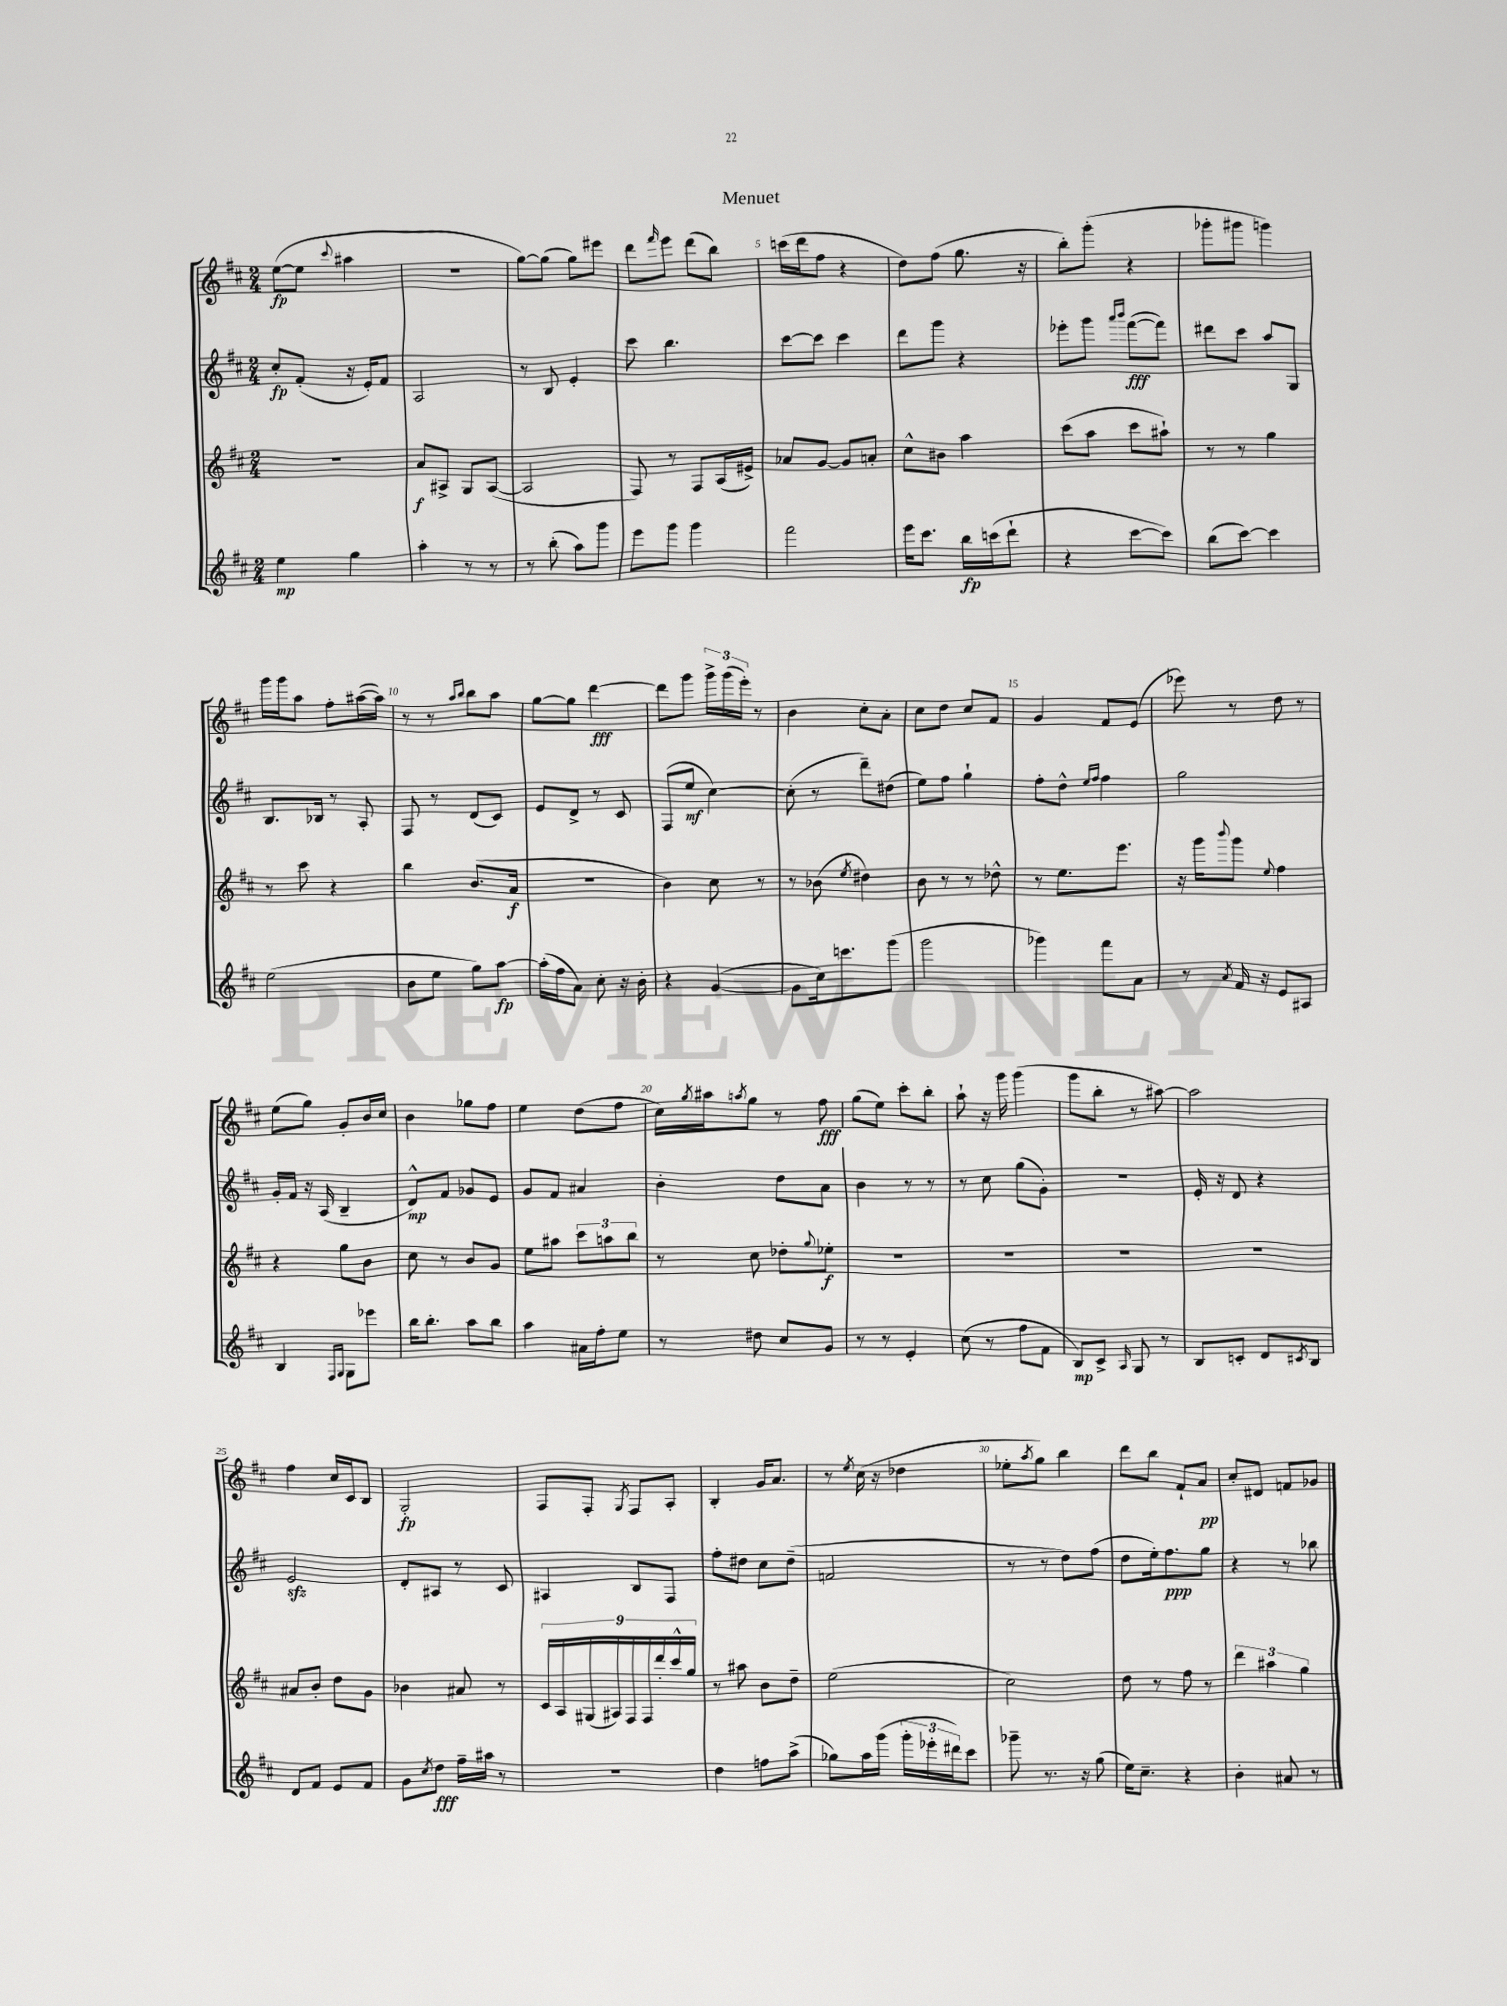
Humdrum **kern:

**kern	**kern	**kern	**kern
*staff4	*staff3	*staff2	*staff1
*clefG2	*clefG2	*clefG2	*clefG2
*k[f#c#]	*k[f#c#]	*k[f#c#]	*k[f#c#]
*M2/4	*M2/4	*M2/4	*M2/4
4ee	2r	8cc#'	([8ee
.	.	(8f#'	8ee]
.	.	.	8qqccc#
4gg	.	16r	4aa#
.	.	16e')	.
.	.	8f#	.
=	=	=	=
4aa'	8a	2A	2r
.	8A#^	.	.
8r	8G	.	.
8r	([8A#	.	.
=	=	=	=
8r	2A#]	8r	[8gg)
(8bb'	.	8B	(8gg]
8aa)	.	4e'	8gg)
8ggg	.	.	8eee#
=	=	=	=
8eee	8F#)	8ccc#	8ddd
.	.	.	16qqfff#
8ggg	8r	4.bb	8eee
4ggg	8F#	.	(8ddd
.	(16A	.	8bb)
.	16e#^)	.	.
=	=	=	=
2fff#	8a-	[8ccc#	(16ccc
.	.	.	16ddd
.	[8g	8ccc#]	8ff#
.	8g]	4ccc#	4r
.	8a'	.	.
=	=	=	=
16eee	8cc#^^	8ddd	8dd)
8.ccc#	.	.	.
.	8b#	8ggg	(8ff#
16bb	4aa	4r	8.gg
(16ccc	.	.	.
8ddd`	.	.	.
.	.	.	16r
=	=	=	=
4r	(8ccc#	8eee-'	8bb')
.	8aa	8ggg	(8ggg'
.	.	16qqaaa	.
.	.	16qqbbb	.
[8ccc#	8ccc#	([8fff#	4r
8ccc#])	8aa#`)	8fff#])	.
=	=	=	=
(8bb	8r	8ddd#	8ggg-'
[8ccc#)	8r	8ccc#	8ggg#
4ccc#]	4gg	8aa	4ggg)
.	.	8G	.
=	=	=	=
(2ee	8r	8.B	16ggg
.	.	.	16ggg
.	8ccc#	.	8aa
.	.	16B-	.
.	4r	8r	8ff#'
.	.	8A'	([16aa#
.	.	.	16aa#])
=	=	=	=
8b	4bb	8F#	8r
8ee	.	8r	8r
.	.	.	16qqaa
.	.	.	16qqbb
8gg)	(8.b	(8d	8bb
[8aa	.	8c#)	8aa
.	16a	.	.
=	=	=	=
(16aa']	2r	8e	[8gg
16ff#	.	.	.
8a)	.	8d^	8gg]
8cc#'	.	8r	[4ddd
16r	.	8c#	.
16b'	.	.	.
=	=	=	=
4r	4b)	(8F#	8ddd]
.	.	8ee	8ggg
([4g	8cc#	[4cc#)	24ggg^
.	.	.	(24ggg
.	.	.	24eee')
.	8r	.	8r
=	=	=	=
8g]	8r	(8cc#']	4b
16cc#)	(8b-	8r	.
8.ccc	.	.	.
.	8qee	.	.
.	4dd#)	8ddd~)	8cc#'
(8ggg	.	(8dd#	8a'
=	=	=	=
2ggg	8b	8ee)	8cc#
.	8r	8ff#	8dd
.	8r	4gg`	8cc#
.	8dd-^^	.	8f#
=	=	=	=
4ggg-)	8r	8ff#'	4g
.	8.ee	8dd^^	.
.	.	16qqee	.
.	.	16qqff#	.
8fff#	.	4ff#	8f#
.	8.eee	.	.
8a	.	.	(8e
=	=	=	=
8r	16r	2gg	8eee-)
.	16ggg	.	.
8qa	8qqbbb	.	.
16f#	8ggg	.	8r
16r	.	.	.
.	8qqee	.	.
8e	4ff#	.	8dd
8A#	.	.	8r
=	=	=	=
4B	4r	16g'	(8ee
.	.	16f#	.
.	.	16r	8gg)
.	.	(16A	.
16qqF#	.	.	.
16qqG	.	.	.
8G	8gg	4B~	8g'
8eee-	8b	.	16b
.	.	.	16cc#
=	=	=	=
16bb	8cc#	8d^^)	4b
8.bb'	.	.	.
.	8r	8f#	.
8aa	8b	8g-	8gg-
8bb	8g	8e	8ff#
=	=	=	=
4aa	8ee	8g	4ee
.	8aa#	8f#	.
16a#	12ccc#	4a#	(8dd
16ff#'	.	.	.
.	12aa	.	.
8ee	.	.	8ff#
.	12bb	.	.
=	=	=	=
8r	8r	4b'	16cc#)
.	.	.	8qgg
.	.	.	16aa#
.	.	.	8qaa
8dd#	8cc#	.	8gg
8cc#	8dd-'	8dd	8r
.	8qqgg	.	.
8g	8ee-'	8a	8ff#
=	=	=	=
8r	2r	4b	(8gg
8r	.	.	8ee)
4e'	.	8r	8ccc#'
.	.	8r	8bb'
=	=	=	=
(8cc#	2r	8r	8aa`
8r	.	8cc#	16r
.	.	.	16ggg
8ff#	.	(8gg	(4ggg
8f#	.	8g')	.
=	=	=	=
8B)	2r	2r	8ggg
8c#^	.	.	8bb'
16qqA	.	.	.
8G	.	.	8r
8r	.	.	[8aa#)
=	=	=	=
8B	2r	16e'	2aa#]
.	.	16r	.
8c'	.	8d	.
8d	.	4r	.
8qc#	.	.	.
8B	.	.	.
=	=	=	=
8d	8a#	2e	4ff#
8f#	8b'	.	.
8e	8dd	.	16cc#
.	.	.	16c#
8f#	8g	.	8B
=	=	=	=
8g	4b-	8d'	2G'
8qcc#	.	.	.
8dd	.	8A#	.
16ff#~	8a#	8r	.
16aa#	.	.	.
8r	8r	8c#	.
=	=	=	=
2r	18c#	4A#	8F#
.	18A	.	.
.	(18G#	.	.
.	.	.	8F#'
.	18A#)	.	.
.	18F#	.	.
.	.	.	8qG
.	.	8B	8F#
.	18F#	.	.
.	18ddd'	.	.
.	.	8F#	8A'
.	18ccc#^^	.	.
.	18gg	.	.
=	=	=	=
4dd	8r	8ff#'	4B'
.	8aa#	8dd#	.
8ff	8b	8cc#	16g
.	.	.	8.a
(8aa^	8dd~	(8dd#~	.
=	=	=	=
8gg-)	(2ee	2f	8r
.	.	.	8qee
16aa	.	.	(16cc#
(16ggg	.	.	16r
24ggg'	.	.	4dd-
24eee-'	.	.	.
24ddd#)	.	.	.
8ccc#	.	.	.
=	=	=	=
8ggg-~	2cc#)	8r	8ee-'
.	.	.	8qaa
8.r	.	8r	8gg)
.	.	8dd)	4bb
16r	.	.	.
(8gg	.	(8ff#	.
=	=	=	=
16ee)	8dd	8dd	8ddd
8.cc#~	.	.	.
.	8r	16ee')	8bb
.	.	8.ff#	.
4r	8ff#	.	8f#`
.	8r	8gg	8a
=	=	=	=
4b'	6ddd	4r	8cc#'
.	.	.	8d#
.	6aa#	.	.
8a#	.	8r	8f
.	6gg	.	.
8r	.	8bb-	8g-
==	==	==	==
*-	*-	*-	*-
